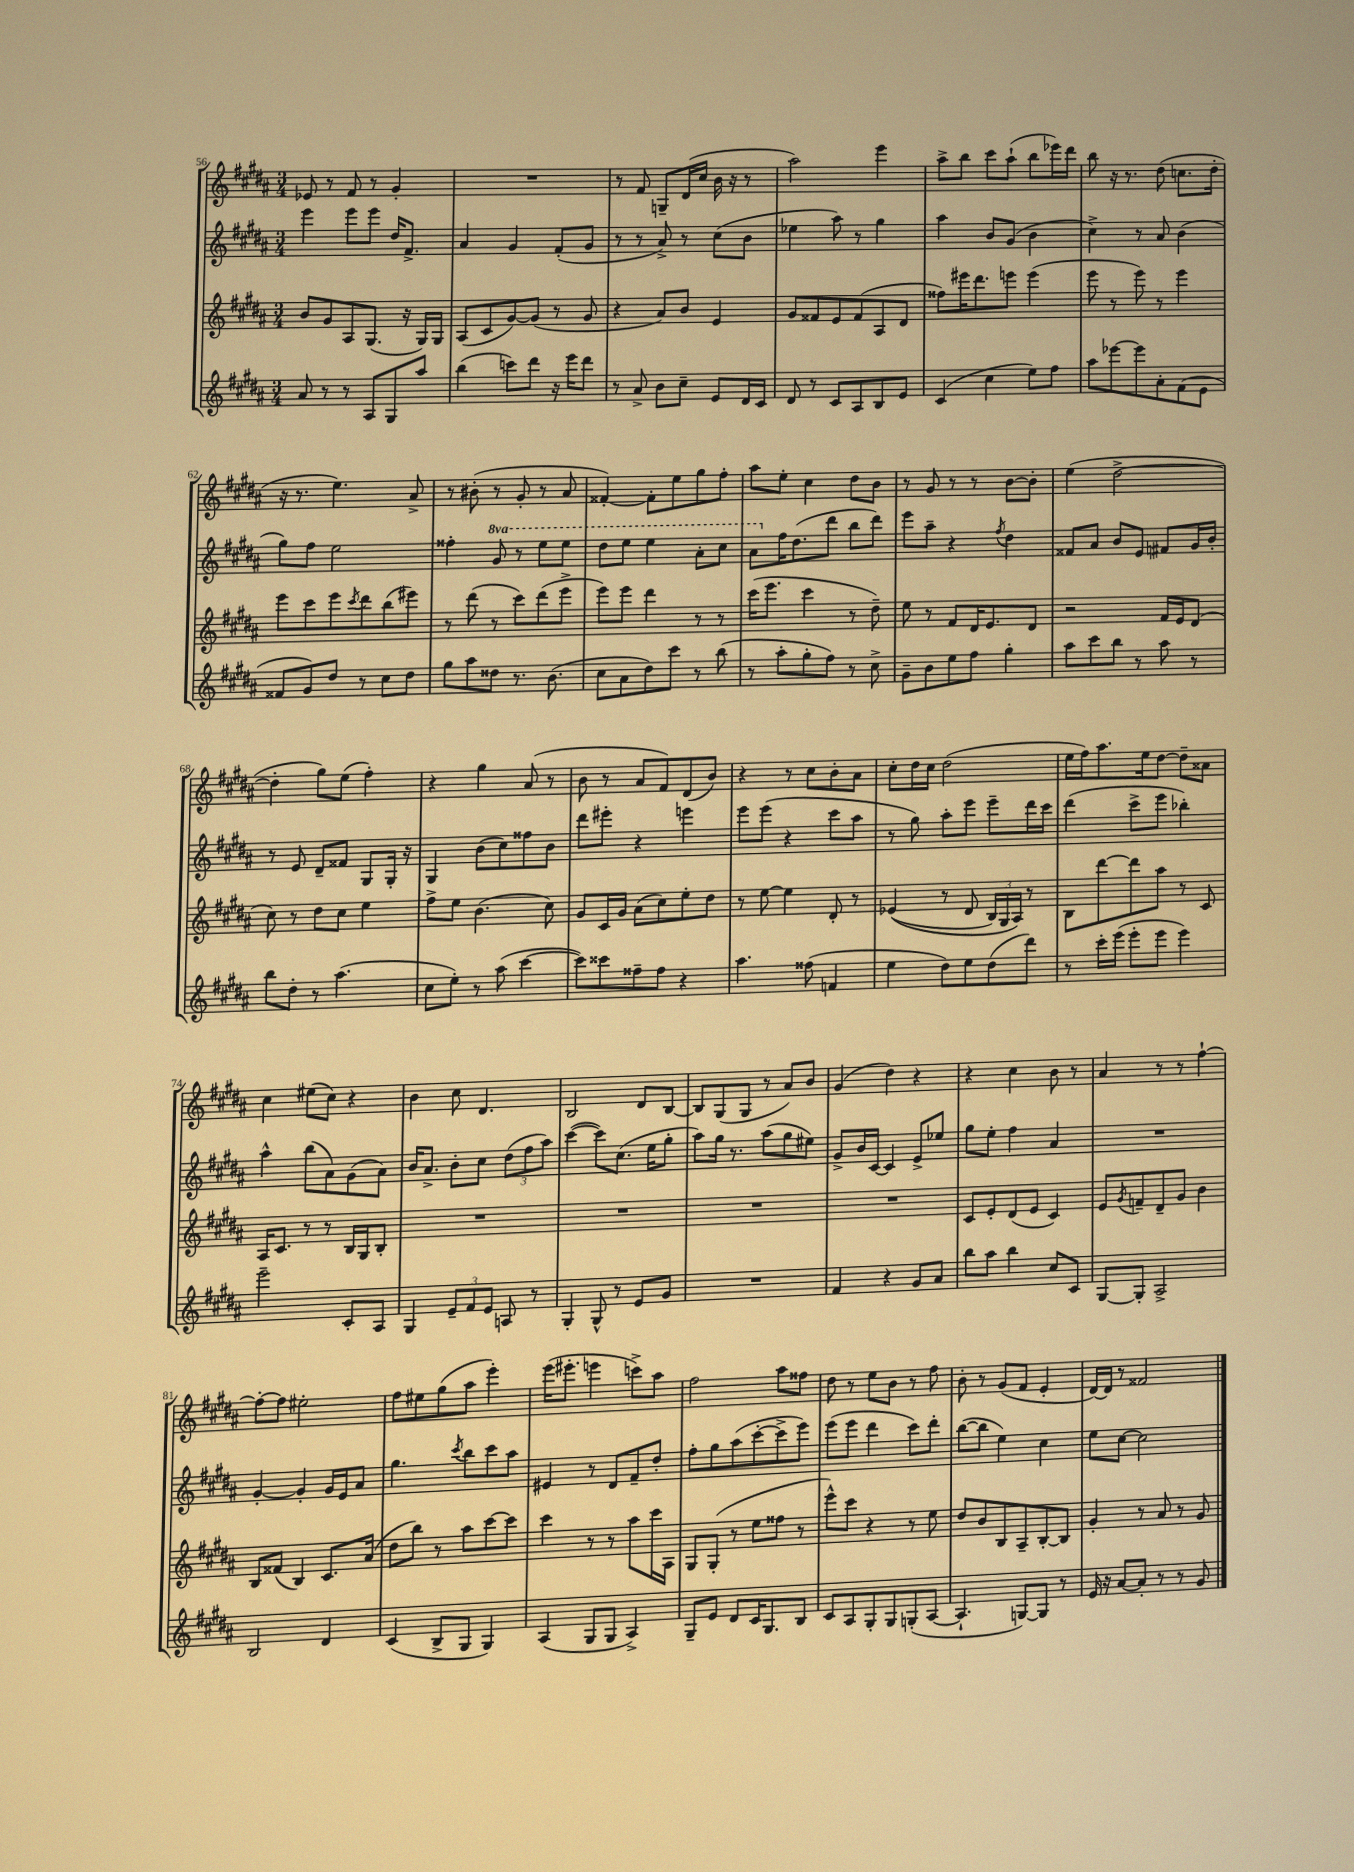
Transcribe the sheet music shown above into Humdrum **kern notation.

**kern	**kern	**kern	**kern
*staff4	*staff3	*staff2	*staff1
*clefG2	*clefG2	*clefG2	*clefG2
*k[f#c#g#d#a#]	*k[f#c#g#d#a#]	*k[f#c#g#d#a#]	*k[f#c#g#d#a#]
*M3/4	*M3/4	*M3/4	*M3/4
8a#/	8b/L	4eee\	8e-/
8r	8g#/	.	8r
8r	8A#/	8eee\L	8f#/
8A#/L	(8.G#/J	8eee\J	8r
8G#/	.	16dd#/LK	4g#'/
.	16r	8.f#^/J	.
8aa#/J	16G#/LL)	.	.
.	16G#/JJ	.	.
=	=	=	=
(4bb\	(8A#/L	4a#/	2.r
.	8c#/	.	.
8ccc\L)	[8g#/)	4g#/	.
8ddd#\J	(8g#/]J	.	.
16r	8r	(8f#'/L	.
16eee\LK	.	.	.
8ddd#\J	8g#/	8g#/J	.
=	=	=	=
8r	4r	8r	8r
8a#^/	.	8r	8f#/
8b\L	8a#/L)	8a#^/)	8G~/L
8cc#~\J	8b/J	8r	(16d#/L
.	.	.	16cc#/JJ
8e/L	4e/	(8cc#\L	16b\
.	.	.	16r
16d#/L	.	8b\J	8r
16c#/JJ	.	.	.
=	=	=	=
8d#/	8g#/L	4ee-\	2aa#\)
8r	8f##/	.	.
8c#/L	8e/	8aa#\)	.
8A#/	(8f##/	8r	.
8B/	8A#/	4gg#\	4eee\
8e/J	8d#/J	.	.
=	=	=	=
(4c#/	8ff##\L)	4aa#\	8aa#^\L
.	16eee#\K	.	8bb\J
.	8.ddd#\	.	.
4cc#\	.	8b/L	8ccc#\L
.	8eee\J	(8g#/J	(8aa#`\J
8ee\L)	(4eee\	4b\	8bb\L
8ff#\J	.	.	16eee-\L)
.	.	.	16ddd#\JJ
=	=	=	=
8aa#\L	8eee\	4cc#^\)	8bb\
[8eee-\	8r	.	16r
.	.	.	8.r
8eee-\]	8eee\)	8r	.
8a#'\	8r	8a#/	(8dd#\
(8f#\	4eee\	(4b\	8.cc\L
8e\J	.	.	.
.	.	.	16dd#'\Jk
=	=	=	=
8f##/L	8eee\L	8gg#\L)	16r
.	.	.	8.r
8g#/)	8ccc#\	8ff#\J	.
8dd#/J	8eee\	2ee\	4.ee\)
.	8qccc#/	.	.
8r	8ddd#\	.	.
8cc#\L	(8bb\	.	.
8dd#\J	8eee#\J)	.	8a#^/
=	=	=	=
8gg#\L	8r	4ff##'\	8r
8aa#\	(8ddd#\	.	(8b#'\
8dd##\J	8r	8gg#/	8r
8.r	8ccc#\L)	8r	8g#'/
.	(8ddd#\	8eee\L	8r
(8.b\	.	.	.
.	8eee^\J	8eee\J	8a#/
=	=	=	=
8cc#\L	8eee\L)	8ddd#\L	[4f##'/)
8a#\	8eee\J	8eee\J	.
8dd#\)	4ddd#\	4eee\	8f##'\]L
8ccc#\J	.	.	8ee\
8r	8r	8aa#'\L	8gg#\
(8bb\	8r	8ccc#\J	8ff#'\J
=	=	=	=
8r	(16ccc#\LK	8aa#\L	8aa#\L
.	8.eee\J	.	.
8aa#'\L	.	16ff#\K	8ee'\J
.	.	(8.dd#\	.
8gg#'\	4ccc#\	.	4cc#\
8ff#\J)	.	8ddd#\J	.
8r	8r	8bb\L	8dd#\L
8cc#^\	8dd#~\)	8ddd#\J)	8b\J
=	=	=	=
8g#~\L	8ee\	8eee\L	8r
8b\	8r	8aa#~\J	8g#/
8ee\	8f#/L	4r	8r
8ff#\J	16d#/K	.	8r
.	8.e/	.	.
.	.	8qff#/	.
4gg#'\	.	4dd#\	[8b\L
.	8d#/J	.	8b'\]J
=	=	=	=
8aa#\L	2r	8f##/L	(4ee\
8ccc#\	.	8a#/J	.
8bb\J	.	8b/L	[2dd#^\
8r	.	8e/J	.
8aa#\	16f#/LL	8f#/L	.
.	16e/J	.	.
8r	(8d#/J	16g#/L	.
.	.	16b'/JJ	.
=	=	=	=
8bb\L	8cc#\)	8r	4dd#'\]
8dd#'\J	8r	8e/	.
8r	8dd#\L	8d#~/L	8gg#\L)
(4.aa#\	8cc#\J	8f##/J	(8ee\J
.	4ee\	8G#/L	4ff#'\)
.	.	16G#'/Jk	.
.	.	16r	.
=	=	=	=
8cc#\L	8ff#^\L	4G#/	4r
8ee'\J)	8ee\J	.	.
8r	(4.b\	(8b\L	4gg#\
(8aa#\	.	8cc#\)	.
[4ccc#\	.	8ff##\	(8a#/
.	8cc#\)	8b\J	8r
=	=	=	=
8ccc#\]L)	8g#/L	8ddd#\L	8b\
8ccc##\	16c#/L	8eee#'\J	8r
.	16g#/JJ	.	.
8ff##~\	(8a#\L	4r	8a#/L
8ff##\J	8cc#\)	.	8f#/)
4r	8ee'\	4eee\	(8d#/
.	8dd#\J	.	8b/J)
=	=	=	=
4.aa#\	8r	8eee\L	4r
.	[8ee\	(8eee\J	.
.	4ee\]	4r	8r
(8ff##\	.	.	8cc#\L
4f/	8d#'/	8ccc#\L	8b'\
.	8r	8aa#\J	8a#\J
=	=	=	=
4ee\	&((4e-/	8r	8cc#'\L
.	.	8gg#\)	16dd#\L
.	.	.	16cc#\JJ
8dd#\L)	8r	8aa#'\L	(2dd#\
8ee\	8d#/	8eee\J	.
(8dd#\	24B/LL)	8eee~\L	.
.	24G#/	.	.
.	24A#/JJ&)	.	.
8ddd#\J)	8r	16ddd#\L	.
.	.	16ccc#\JJ	.
=	=	=	=
8r	8B\L	(4ddd#\	16ee\LL
.	.	.	16ff#\J)
16ccc#'\LL	[8ddd#\	.	8.aa#\
(16eee\JJ	.	.	.
8eee'\L	8ddd#\]	8ccc#^\L	.
.	.	.	16ee\k
8eee\J	8aa#\J	8eee\J	[8dd#\J
4eee\)	8r	4bb-'\)	8dd#~\]L
.	8c#/	.	8a##\J
=	=	=	=
2eee~\	16A#/LK	4aa#^^\	4cc#\
.	8.c#/J	.	.
.	8r	(8bb\L	(8ee#\L
.	8r	8a#\)	8cc#\J)
8c#'/L	16B/LL	(8g#\	4r
.	16G#/J	.	.
8A#/J	8B'/J	8a#\J)	.
=	=	=	=
4G#/	2.r	16b/LK	4b\
.	.	8.a#^/J	.
12e~/L	.	8b'\L	8cc#\
12f#/	.	.	.
.	.	8cc#\J	4.d#/
12e/J	.	.	.
8A/	.	(12dd#\L	.
.	.	12ff#\	.
8r	.	.	.
.	.	12aa#\J)	.
=	=	=	=
4G#'/	2.r	([4ccc#\	2B/
8G#^^/	.	8ccc#\]L)	.
8r	.	(8.cc#\J	.
8e/L	.	.	8d#/L
.	.	16ee\LK	.
8g#/J	.	8gg#'\J	[8B/J
=	=	=	=
2.r	2.r	8aa#\L)	8B/]L
.	.	16gg#\Jk	(8G#/
.	.	8.r	.
.	.	.	8G#/J
.	.	(8aa#\L	8r
.	.	8gg#\	8a#/L)
.	.	8ee#\J)	8b/J
=	=	=	=
4f#/	2.r	8g#^/L	(4g#/
.	.	16b/L	.
.	.	[16c#/JJ	.
4r	.	4c#/]	4dd#\)
8g#/L	.	8e^/L	4r
8a#/J	.	8ee-/J	.
=	=	=	=
8bb\L	8c#/L	8gg#\L	4r
8aa#\J	8e'/	8ee'\J	.
4bb\	(8d#/	4ff#\	4cc#\
.	8e/J	.	.
8cc#/L	4c#/)	4a#/	8b\
8c#/J	.	.	8r
=	=	=	=
[8G#/L	8e/L	2.r	4a#/
.	8qg#/	.	.
8G#'/]J	8f~/	.	.
2A#^/	8d#~/	.	8r
.	8g#/J	.	8r
.	4b\	.	[4ff#`\
=	=	=	=
2B/	8B/L	[4g#'/	8ff#'\_L
.	(8f##/J	.	8ff#\]J
.	4B/)	4g#'/]	2ee#'\
4d#/	8.c#/L	16g#/LL	.
.	.	16e/J	.
.	.	8a#/J	.
.	(16a#/Jk	.	.
=	=	=	=
(4c#/	8dd#\L	4.gg#\	8ff#\L
.	8bb\J)	.	8ee#\
8B^/L	8r	.	(8gg#\
.	.	8qccc#/	.
8G#/J	8aa#\L	8bb\L	8aa#\J
4G#/)	[8ccc#\	8ccc#\	4eee'\)
.	8ccc#\]J	8aa#\J	.
=	=	=	=
(4A#/	4ccc#\	4e#/	(16eee\LK
.	.	.	8.eee#'\J
8G#/L	8r	8r	4eee\
8G#/J	8r	8d#/L	.
4A#^/)	8aa#\L	8f#~/	8ccc^\L)
.	16ccc#\L	8dd#'/J	8aa#\J
.	16A#\JJ	.	.
=	=	=	=
8G#~/L	8G#/L	8ff#'\L	2ff#\
8e/J	(8G#'/J	8gg#\	.
8d#/L	8r	(8aa#\	.
16c#/K	8ee\L	[8ccc#'\	.
8.G#/	.	.	.
.	8ff##\J	8ccc#^\]	8aa#\L
8B/J	8r	8eee\J)	8ff##\J
=	=	=	=
8c#/L	8eee^^\L)	(8eee\L	8dd#\
8A#/	8ccc#\J	8eee\J	8r
8G#'/	4r	4ddd#\	8ee\L
8G#/	.	.	8b\J
(8G'/	8r	8ccc#\L)	8r
[8A#/J	8ee\	8ddd#'\J	8ff#\
=	=	=	=
4.A#`/]	8dd#/L	([8bb\L	8b'\
.	8b/	8bb\]J	8r
.	8B/	4ee\)	(8g#/L
[8G/L)	8A#~/	.	8f#/J
8G/]J	[8B'/	4cc#\	4e'/
8r	8B/]J	.	.
=	=	=	=
16e/	4g#'/	8ee\L	[16d#/LL)
16r	.	.	16d#/]JJ
[8a#/L	.	[8cc#\J	8r
8a#'/]J	8r	2cc#\]	2f##/
8r	8a#/	.	.
8r	8r	.	.
8g#/	8g#/	.	.
==	==	==	==
*-	*-	*-	*-
